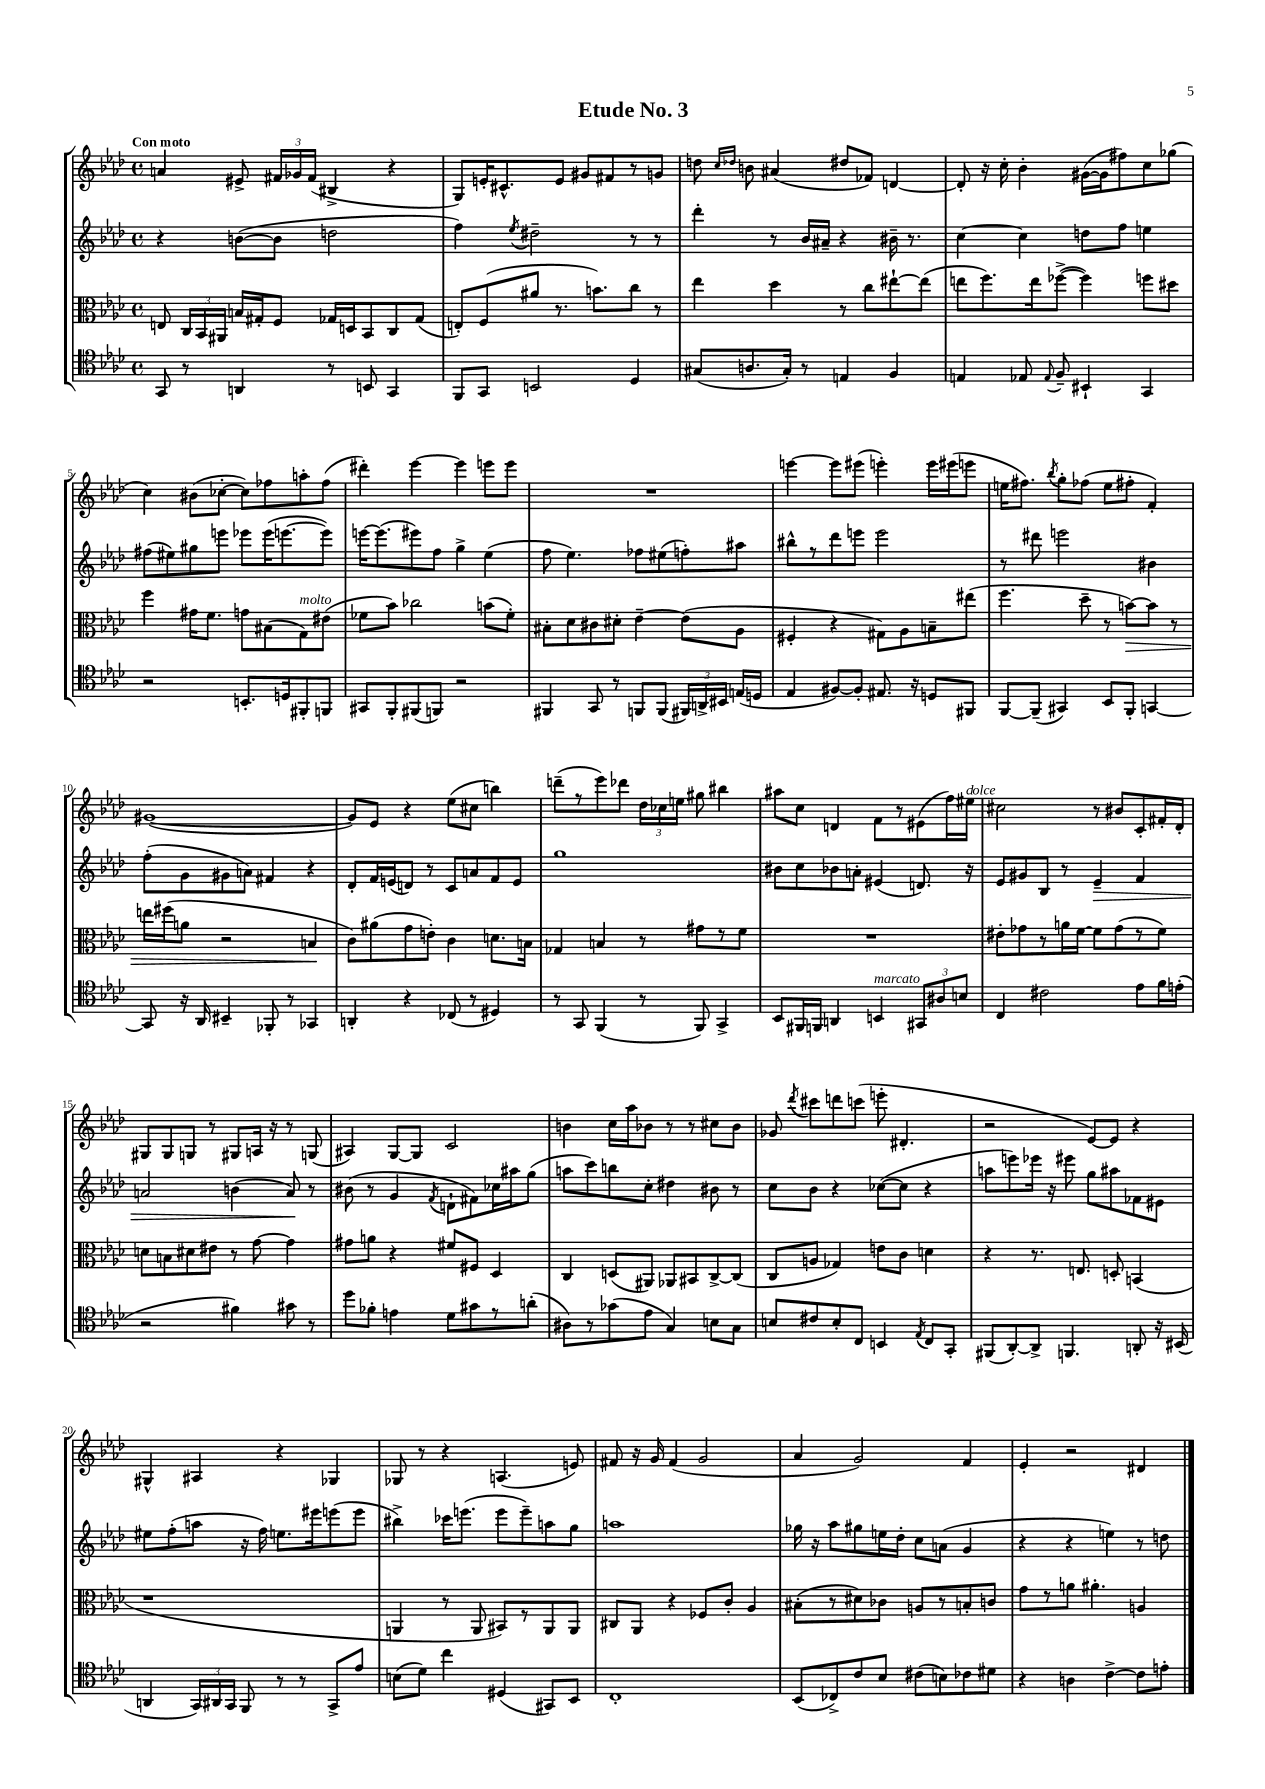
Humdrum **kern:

**kern	**kern	**dynam	**kern	**dynam	**kern
*part4	*part3	*part3	*part2	*part2	*part1
*staff4	*staff3	*staff3	*staff2	*staff2	*staff1
*clefC4	*clefC3	*	*clefG2	*	*clefG2
*k[b-e-a-d-]	*k[b-e-a-d-]	*	*k[b-e-a-d-]	*	*k[b-e-a-d-]
*M4/4	*M4/4	*	*M4/4	*	*M4/4
*met(c)	*met(c)	*	*met(c)	*	*met(c)
=1	=1	=1	=1	=1	=1
!	!	!	!	!	!LO:TX:a:B:t=Con moto
8GG/	8En/	.	4r	.	4an/
8r	24C/LL	.	.	.	.
.	24BB-/	.	.	.	.
.	24AA#X/JJ	.	.	.	.
4AAn/	16Bn/LL	.	([8bn\L	.	8e#X^/
.	16G#X'/J	.	.	.	.
.	8F/J	.	8b\J]	.	24f#X/LL
.	.	.	.	.	24g-X/
.	.	.	.	.	(24f#/JJ
8r	16G-X/LL	.	2ddn\	.	4B#X^/
.	16Dn/J	.	.	.	.
8BBn/	8BB-/	.	.	.	.
4GG/	8C/	.	.	.	4r
.	(8G-/J	.	.	.	.
=2	=2	=2	=2	=2	=2
8FF/L	8En'/L)	.	4ff\)	.	8G/L)
8GG/J	(8F/	.	.	.	16en'/K
.	.	.	.	.	8.c#X^^/
.	.	.	8qee-/	.	.
2BBn/	8a#X/J	.	2dd#X~\	.	.
.	8.r	.	.	.	8e/J
.	.	.	.	.	8g#X/L
.	8.bn\L)	.	.	.	.
.	.	.	.	.	8f#X/
4D-/	8cc\J	.	8r	.	8r
.	8r	.	8r	.	8gn/J
=3	=3	=3	=3	=3	=3
(8G#X/L	4ee-\	.	4ddd-'\	.	8ddn\
.	.	.	.	.	16qqcc/LL
.	.	.	.	.	16qqdd-X/JJ
8.An/	.	.	.	.	8bn\
.	4dd-\	.	8r	.	(4a#X/
16G#'/Jk)	.	.	.	.	.
8r	.	.	16b-/LL	.	.
.	.	.	16a#X~/JJ	.	.
4En/	8r	.	4r	.	8dd#X/L
.	8cc\L	.	.	.	8f-X/J)
4F/	[8ee#X`\	.	16b#X~\	.	[4dn/
.	.	.	8.r	.	.
.	(8ee#\J]	.	.	.	.
=4	=4	=4	=4	=4	=4
4En/	8een\L	.	[4cc\	.	8d'/]
.	8.ff\)	.	.	.	16r
.	.	.	.	.	16cc'\
8E-X/	.	.	4cc\]	.	4b-'\
.	16ee\k	.	.	.	.
8qqE-/	.	.	.	.	.
8F~/	([8ff-X^\J	.	.	.	.
4BB#X`/	4ff-\])	.	8ddn\L	.	([16g#X\LL
.	.	.	.	.	16g#\J]
.	.	.	8ff\J	.	8ff#X\)
4GG/	8ffn\L	.	4een\	.	8cc\
.	8dd#X\J	.	.	.	(8gg-X\J
!!LO:LB:g=z
=5	=5	=5	=5	=5	=5
2r	4ff\	.	(8ff#X\L	.	4cc\)
.	.	.	8ee#X\)	.	.
.	16g#X\KL	.	8gg#X\	.	(8b#X\L
.	8.f\J	.	.	.	.
.	.	.	8eeen\J	.	[8cc-X'\J
8.BBn'/L	8gn\L	.	8eee-X\L	.	8cc-\L])
.	(8B#X\	.	(16eee-\K	.	8ff-X\
16Dn/k	.	.	[8.eeen\	.	.
!	!LO:TX:a:i:t=molto	!	!	!	!
8FF#X'/	8G\)	.	.	.	8aan'\
8FFn/J	(8e#X\J	.	8eee\J])	.	(8ff-\J
=6	=6	=6	=6	=6	=6
8GG#X/L	8f-X\L	.	[16eeen\KL	.	4ddd#X'\)
.	.	.	(8.eee\]	.	.
8FF'/	8b-\J)	.	.	.	.
(8FF#X/	2cc-X\	.	8eee#X\)	.	[4eee-\
8FFn/J)	.	.	8ff\J	.	.
2r	.	.	4gg^\	.	4eee-\]
.	(8bn\L	.	(4ee-\	.	8eeen\L
.	8f-'\J)	.	.	.	8eee\J
=7	=7	=7	=7	=7	=7
4FF#X/	8B#X'\L	.	8ff\	.	1r
.	8d-\	.	4.ee-\)	.	.
8GG/	8c#X\	.	.	.	.
8r	8d#X'\J	.	.	.	.
8FFn/L	[4e-~\	.	8ff-X\L	.	.
(8FF/J	.	.	(8ee#X\	.	.
24FF#X/LL)	(8e-\L]	.	8ffn'\)	.	.
24AAn^/	.	.	.	.	.
24BB#X/JJ	.	.	.	.	.
(16En/LL	8A-\J	.	8aa#X\J	.	.
16Dn/JJ	.	.	.	.	.
=8	=8	=8	=8	=8	=8
4E-/	4F#X'/	.	8bb#X^^\L	.	[4eeen\
.	.	.	8r	.	.
[8F#X/L)	4r	.	8ddd-\	.	8eee\L]
8F#'/J]	.	.	8eeen\J	.	(8eee#X\J
8.E#X/	8G#X\L)	.	2eee\	.	4eeen'\)
.	8A-\	.	.	.	.
16r	.	.	.	.	.
8Dn/L	8Bn~\	.	.	.	16eee\LL
.	.	.	.	.	(16eee#X\J
8FF#X/J	(8ee#X\J	.	.	.	8eeen\J
=9	=9	=9	=9	=9	=9
[8FF/L	4.ff\	.	8r	.	16een\KL
.	.	.	.	.	8.ff#X\J)
(8FF~/J]	.	.	8ddd#X\	.	.
.	.	.	.	.	8qbb-/
4GG#X/)	.	.	2eeen\	.	8gg'\L
.	8dd-~\	.	.	.	(8ff-X\J
8BB-/L	8r	.	.	.	8ee\L
!	!	!LO:HP:b	!	!	!
8FF'/J	[8bn\L)	>	.	.	8ff#X'\J
[4GGn/	8b\J]	.	4b#X\	.	4f'/)
.	8r	.	.	.	.
!!LO:LB:g=z
=10	=10	=10	=10	=10	=10
8GG/]	16een\LL	.	(8ff'\L	.	([1g#X
.	(16ff#X\J	.	.	.	.
16r	8an\J	.	8g\	.	.
16AA-/	.	.	.	.	.
4BB#X~/	2r	.	8g#X\	.	.
.	.	.	8an\J)	.	.
8FF-X'/	.	.	4f#X/	.	.
8r	.	.	.	.	.
4GG-X/	4Bn/	.	4r	.	.
.	.	]	.	.	.
=11	=11	=11	=11	=11	=11
4AAn'/	8c\L)	.	8d-'/L	.	8g#/L])
.	(8a#X\	.	16f/L	.	8e-/J
.	.	.	(16en/J	.	.
4r	8g\	.	8dn/J)	.	4r
.	8en'\J)	.	8r	.	.
(8C-X/	4c\	.	8c/L	.	(8ee-\L
8r	.	.	8an/	.	8cc#X\J
4D#X/)	8.dn\L	.	8f/	.	4bbn\)
.	.	.	8e/J	.	.
.	16Bn\Jk	.	.	.	.
=12	=12	=12	=12	=12	=12
8r	4G-X/	.	1gg	.	(8dddn~\L
8GG/	.	.	.	.	8r
(4FF/	4Bn/	.	.	.	8eee-\)
.	.	.	.	.	8ddd-X\J
8r	8r	.	.	.	24dd-\LL
.	.	.	.	.	24cc-X\
.	.	.	.	.	24een\JJ
8FF/)	8g#X\L	.	.	.	8gg#X\
4GG^/	8r	.	.	.	4bb#X\
.	8f\J	.	.	.	.
=13	=13	=13	=13	=13	=13
8BB-/L	1r	.	8b#X\L	.	8aa#X\L
16FF#X/L	.	.	8cc\	.	8cc\J
16FFn/JJ	.	.	.	.	.
4AAn/	.	.	8b-X\	.	4dn/
.	.	.	8an'\J	.	.
!LO:TX:a:i:t=marcato	!	!	!	!	!
4BBn/	.	.	(4e#X/	.	8f\L
.	.	.	.	.	8r
12GG#X/L	.	.	8.dn/)	.	(8e#X\
12A#X/	.	.	.	.	.
.	.	.	.	.	16ff\L)
12Bn/J	.	.	.	.	.
!	!	!	!	!	!LO:TX:a:i:t=dolce
.	.	.	16r	.	16ee#X\JJ
=14	=14	=14	=14	=14	=14
4C/	8e#X'\L	.	8e-/L	.	2cc#X\
.	8g-X\	.	8g#X/	.	.
2c#X\	8r	.	8B-/J	.	.
.	16an\L	.	8r	.	.
.	[16f\JJ	.	.	.	.
!	!	!	!	!LO:HP:b	!
.	8f\L]	.	4e-~/	>	8r
.	(8g-\	.	.	.	8b#X/L
8e-\L	8r	.	4f/	.	8c'/
16f\L	8f\J)	.	.	.	16f#X'/L
(16en'\JJ	.	.	.	.	16d-'/JJ
!!LO:LB:g=z
=15	=15	=15	=15	=15	=15
2r	8dn\L	.	2an/	.	8G#X/L
.	8Bn\	.	.	.	8G#/
.	8d#X\	.	.	.	8Gn/J
.	8e#X\J	.	.	.	8r
4f#X\)	8r	.	(4bn\	.	8G#X/L
.	[8g\	.	.	.	16An/Jk
.	.	.	.	.	16r
8g#X\	4g\]	.	8a/)	.	8r
8r	.	.	8r	]	(8Gn/
=16	=16	=16	=16	=16	=16
8dd-\L	8g#X\L	.	(8b#X\	.	4A#X/)
8f-X'\J	8an\J	.	8r	.	.
4en\	4r	.	4g/	.	[8G/L
.	.	.	.	.	8G/J]
.	.	.	8qf/	.	.
8d-\L	8f#X/L	.	8dn`\L	.	2c/
8g#X\	8F#X/J	.	8f#X\)	.	.
8r	4D-/	.	16cc-X\L	.	.
.	.	.	16aa#X\J	.	.
(8an'\J	.	.	(8gg\J	.	.
=17	=17	=17	=17	=17	=17
8A#X\L)	4C/	.	8aan\L	.	4bn\
8r	.	.	8ccc\)	.	.
(8g-X\	(8Dn/L	.	8bbn\	.	16cc\LL
.	.	.	.	.	16aa-\J
8e-\J	8AA#X/J)	.	8cc'\J	.	8b-X\J
4G/)	8AA-X/L	.	4dd#X\	.	8r
.	8BB#X/	.	.	.	8r
8Bn\L	[8C^/	.	8b#X\	.	8cc#X\L
8G\J	(8C/J]	.	8r	.	8b-\J
=18	=18	=18	=18	=18	=18
8Bn/L	8C/L	.	8cc\L	.	8g-X/
.	.	.	.	.	8qddd-/
8c#X/	8An/J	.	8b-\J	.	8ccc#X\L
8B'/	4G-X/)	.	4r	.	8dddn\
8C/J	.	.	.	.	(8cccn\J
4BBn/	8en\L	.	([8cc-X\L	.	8eeen'\
.	8c\J	.	8cc-\J]	.	4.d#X'/
8qE-/	.	.	.	.	.
8C/L	4dn\	.	4r	.	.
8GG'/J	.	.	.	.	.
=19	=19	=19	=19	=19	=19
(8FF#X/L	4r	.	8aan\L	.	2r
[8AA-'/)	.	.	8eeen\)	.	.
8AA-^/J]	8.r	.	16eee-X\Jk	.	.
.	.	.	16r	.	.
4.FFn/	.	.	8eee#X\	.	.
.	8.En/	.	.	.	.
.	.	.	8gg\L	.	[8e-/L)
.	8Dn'/	.	8aa#X\	.	8e-/J]
8AAn'/	(4BBn/	.	8f-X\	.	4r
16r	.	.	8e#X\J	.	.
(16BB#X/	.	.	.	.	.
!!LO:LB:g=z
=20	=20	=20	=20	=20	=20
4AAn/	1r	.	8ee#X\L	.	4G#X^^/
.	.	.	(8ff'\	.	.
24GG/LL)	.	.	8aan\J	.	4A#X/
24AA#X/	.	.	.	.	.
24GG/JJ	.	.	.	.	.
8FF/	.	.	16r	.	.
.	.	.	16ff\)	.	.
8r	.	.	8.een\L	.	4r
8r	.	.	.	.	.
.	.	.	16eee#X\k	.	.
8GG^/L	.	.	(8eeen\	.	4G-X/
8e-/J	.	.	8eee\J	.	.
=21	=21	=21	=21	=21	=21
(8Bn\L	4AAn/	.	4bb#X^\)	.	8G-X/
8d-\J)	.	.	.	.	8r
4cc\	8r	.	16ccc-X\KL	.	4r
.	.	.	(8.eeen\J	.	.
.	8AA/	.	.	.	.
(4D#X/	8BB#X/L)	.	8eee\L	.	(4.An/
.	8r	.	8eee~\)	.	.
8GG#X/L)	8AA/	.	8aan\	.	.
8BB-/J	8AA/J	.	8gg\J	.	8en/)
=22	=22	=22	=22	=22	=22
1C'	8C#X/L	.	1aan	.	8f#X/
.	8AA-/J	.	.	.	16r
.	.	.	.	.	16g/
.	4r	.	.	.	(4f#/
.	8F-X/L	.	.	.	2g/
.	8c'/J	.	.	.	.
.	4A-/	.	.	.	.
=23	=23	=23	=23	=23	=23
(8BB-/L	(8B#X'\L	.	16gg-X\	.	4a-/
.	.	.	16r	.	.
8C-X^/)	8r	.	8aa-\L	.	.
8c/	8d#X\)	.	8gg#X\	.	2g/)
8B-/J	8c-X\J	.	16een\L	.	.
.	.	.	16dd-'\JJ	.	.
(8c#X\L	8An/L	.	8cc\L	.	.
8Bn\)	8r	.	(8an\J	.	.
8c-X\	8Bn'/	.	4g/	.	4f/
8d#X\J	8cn/J	.	.	.	.
=24	=24	=24	=24	=24	=24
4r	8g\L	.	4r	.	4e-'/
.	8r	.	.	.	.
4An\	8an\J	.	4r	.	2r
.	4.a#X'\	.	.	.	.
[4c^\	.	.	4een\)	.	.
8c\L]	4An/	.	8r	.	4d#X/
8en'\J	.	.	8ddn\	.	.
==	==	==	==	==	==
*-	*-	*-	*-	*-	*-
